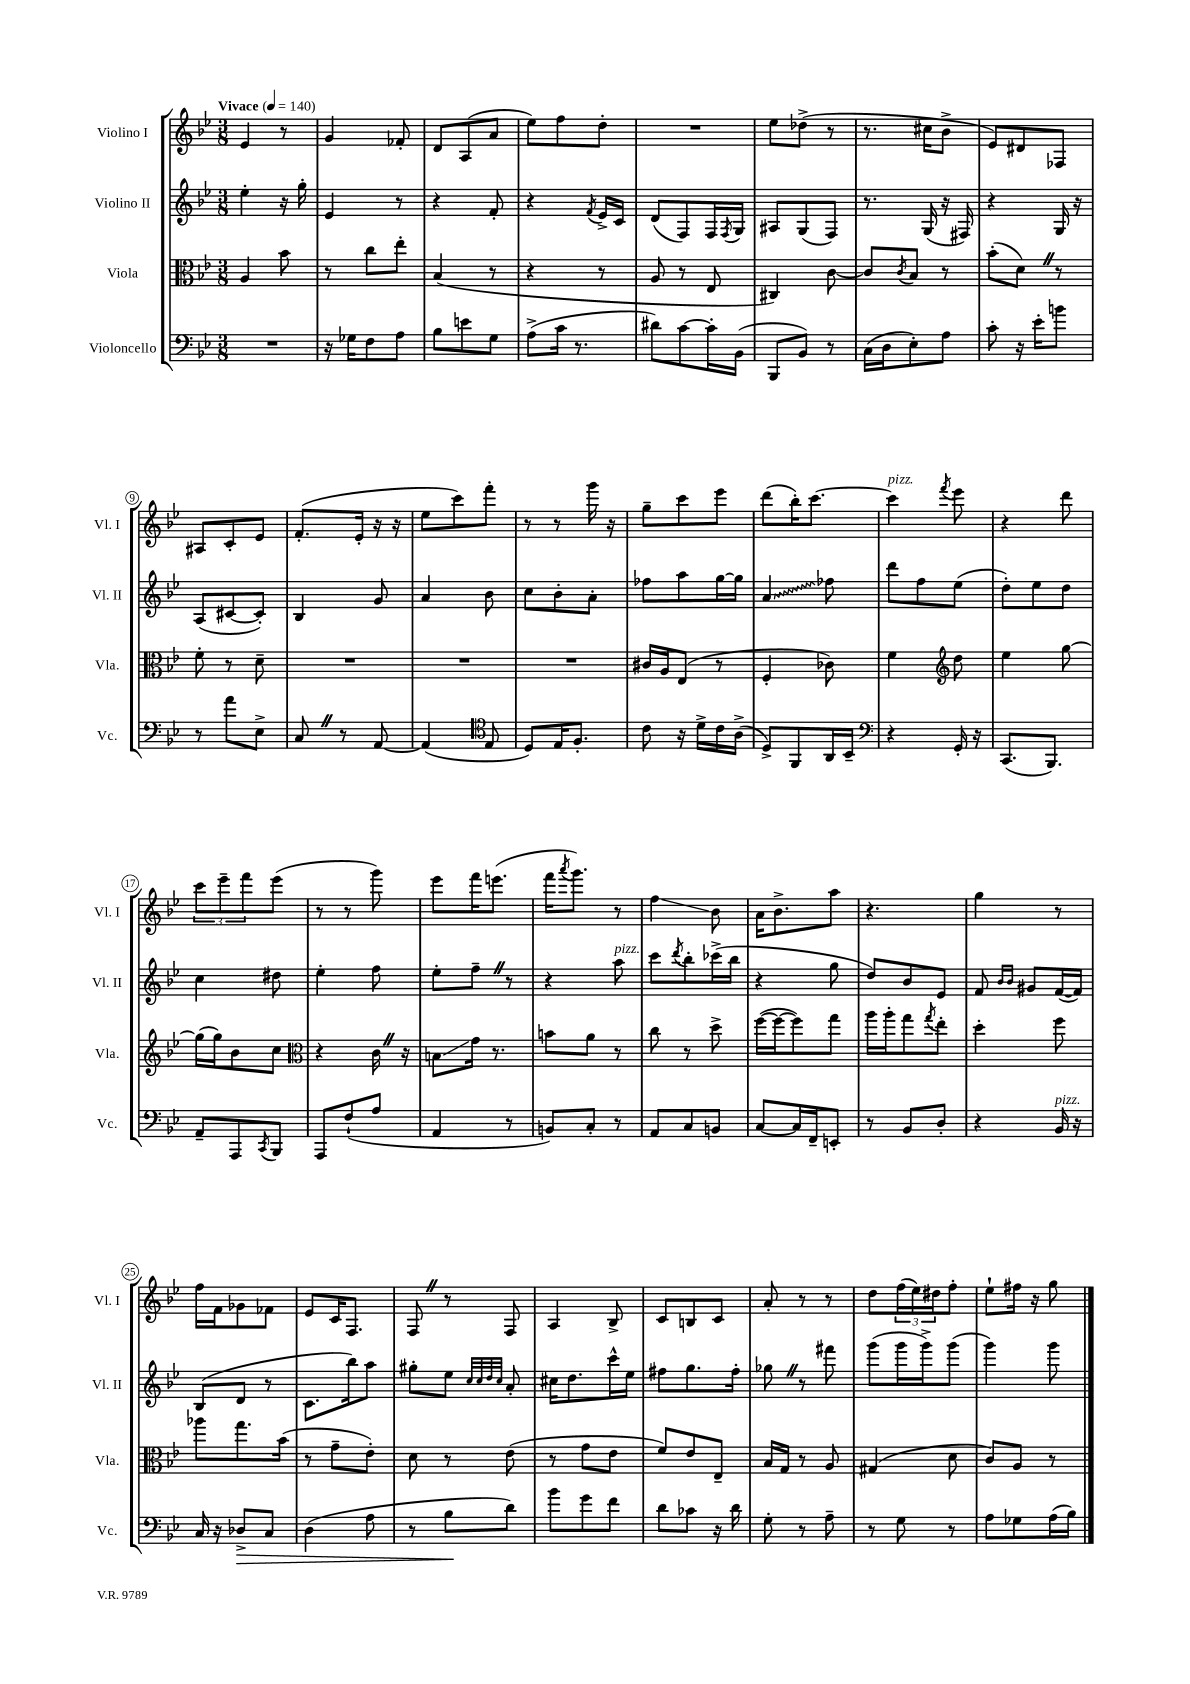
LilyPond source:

<<
\new StaffGroup <<
\new Staff = "s0" \with { instrumentName = "Violino I" shortInstrumentName = "Vl. I" } {
    \clef treble \key bes \major \numericTimeSignature \time 3/8 \tempo "Vivace" 4 = 140
    ees'4 r8 |
    g'4 fes'8-. |
    d'8 a8( a'8 |
    ees''8) f''8 d''8-. |
    R4. |
    ees''8 des''8->( r8 |
    r8. cis''16 bes'8-> |
    ees'8) dis'8 fes8 |
    ais8 c'8-. ees'8 |
    f'8.-.( ees'16-. r16 r16 |
    ees''8 c'''8) f'''8-. |
    r8 r8 g'''16 r16 |
    g''8-- c'''8 ees'''8 |
    d'''8( bes''16-.) c'''8.~ |
    c'''4^\markup { \italic "pizz." } \acciaccatura { f'''8 } ees'''8 |
    r4 d'''8 |
    \tuplet 3/2 { c'''8 ees'''8-- f'''8 } ees'''8( |
    r8 r8 g'''8) |
    ees'''8 f'''16 e'''8.( |
    f'''16 \acciaccatura { a'''8 } g'''8.) r8 |
    f''4\glissando bes'8 |
    a'16 bes'8.-> a''8 |
    r4. |
    g''4 r8 |
    f''16 f'16 ges'8 fes'8 |
    ees'8 c'16 f8. |
    f8 \once \override BreathingSign.text = \markup { \musicglyph "scripts.caesura.straight" } \breathe r8 f8 |
    a4 bes8-> |
    c'8 b8 c'8 |
    a'8-. r8 r8 |
    d''8 \tuplet 3/2 { f''16( ees''16) dis''16 } f''8-. |
    ees''8-! fis''16 r16 g''8 \bar "|." |
}
\new Staff = "s1" \with { instrumentName = "Violino II" shortInstrumentName = "Vl. II" } {
    \clef treble \key bes \major \numericTimeSignature \time 3/8
    ees''4-. r16 g''16-. |
    ees'4 r8 |
    r4 f'8-. |
    r4 \acciaccatura { f'8 } ees'16-> c'16 |
    d'8( f8) f16 \acciaccatura { f8 } g16 |
    ais8 g8( f8) |
    r8. g16( r16 fis16) |
    r4 g16 r16 |
    a8( cis'8~ cis'8-.) |
    bes4 g'8 |
    a'4 bes'8 |
    c''8 bes'8-. a'8-. |
    fes''8 a''8 g''16~ g''16 |
    \once \override Glissando.style = #'zigzag a'4\glissando fes''8 |
    d'''8 f''8 ees''8( |
    d''8-.) ees''8 d''8 |
    c''4 dis''8 |
    ees''4-. f''8 |
    ees''8-. f''8-- \once \override BreathingSign.text = \markup { \musicglyph "scripts.caesura.straight" } \breathe r8 |
    r4 a''8^\markup { \italic "pizz." } |
    c'''8 \acciaccatura { d'''8 } bes''8-. ces'''16->( bes''16 |
    r4 g''8 |
    d''8) bes'8 ees'8 |
    f'8 \grace { bes'16 bes'16 } gis'8 f'16~( f'16) |
    bes8( d'8 r8 |
    c'8. bes''16) a''8 |
    gis''8-. ees''8 \grace { c''32 c''32 d''32 c''32 } a'8-. |
    cis''16 d''8. c'''16-^ ees''16 |
    fis''8 g''8. fis''16-. |
    ges''8 \once \override BreathingSign.text = \markup { \musicglyph "scripts.caesura.straight" } \breathe r8 fis'''8 |
    g'''8( g'''16 g'''16->) g'''8( |
    g'''4) g'''8 \bar "|." |
}
\new Staff = "s2" \with { instrumentName = "Viola" shortInstrumentName = "Vla." } {
    \clef alto \key bes \major \numericTimeSignature \time 3/8
    a4 bes'8 |
    r8 c''8 ees''8-. |
    bes4( r8 |
    r4 r8 |
    a8 r8 ees8 |
    cis4) c'8~ |
    c'8 \acciaccatura { c'8 } bes8 r8 |
    bes'8-.( d'8) \once \override BreathingSign.text = \markup { \musicglyph "scripts.caesura.straight" } \breathe r8 |
    f'8-. r8 d'8-- |
    R4. |
    R4. |
    R4. |
    cis'16 a16 ees8( r8 |
    f4-. ces'8) |
    f'4 \clef treble d''8 |
    ees''4 g''8~ |
    g''16( g''16) bes'8 c''8 |
    \clef alto r4 c'16 \once \override BreathingSign.text = \markup { \musicglyph "scripts.caesura.straight" } \breathe r16 |
    b8\glissando g'16 r8. |
    b'8 a'8 r8 |
    c''8 r8 d''8-> |
    f''16~( f''16~ f''8) g''8 |
    a''16 a''16-. g''8 \acciaccatura { g''8 } ees''8-. |
    d''4-. f''8 |
    aes''8 g''8. bes'16( |
    r8 g'8-- ees'8-.) |
    d'8 r8 ees'8( |
    r8 g'8 ees'8 |
    f'8) ees'8 ees8-- |
    bes16 g16 r8 a8 |
    gis4( d'8 |
    c'8) a8 r8 \bar "|." |
}
\new Staff = "s3" \with { instrumentName = "Violoncello" shortInstrumentName = "Vc." } {
    \clef bass \key bes \major \numericTimeSignature \time 3/8
    R4. |
    r16 ges16 f8 a8 |
    bes8 e'8 g8 |
    a8->( c'16 r8. |
    dis'8) c'8~ c'16-. bes,16( |
    bes,,8 bes,8) r8 |
    c16( d16 ees8-.) a8 |
    c'8-. r16 ees'16-. b'8 |
    r8 a'8 ees8-> |
    c8 \once \override BreathingSign.text = \markup { \musicglyph "scripts.caesura.straight" } \breathe r8 a,8~ |
    a,4( \clef tenor ees8 |
    d8) ees16 f8.-. |
    c'8 r16 d'16-> c'16 a16->( |
    d8->) f,8 a,16 bes,16-- |
    \clef bass r4 g,16-. r16 |
    c,8.( bes,,8.) |
    a,8-- a,,8 \acciaccatura { c,8 } bes,,8 |
    a,,8 f8-!( a8 |
    a,4 r8 |
    b,8) c8-. r8 |
    a,8 c8 b,8 |
    c8~ c16 f,16-- e,8-. |
    r8 bes,8 d8-. |
    r4 bes,16^\markup { \italic "pizz." } r16 |
    c16 r16 des8->\> c8 |
    d4( a8 |
    r8 bes8\! d'8) |
    bes'8 g'8 f'8 |
    d'8 ces'8 r16 d'16 |
    g8-. r8 a8-- |
    r8 g8 r8 |
    a8 ges8 a16( bes16) \bar "|." |
}
>>
>>
\layout { \context { \Score \override BarNumber.stencil = #(make-stencil-circler 0.1 0.3 ly:text-interface::print) } }
